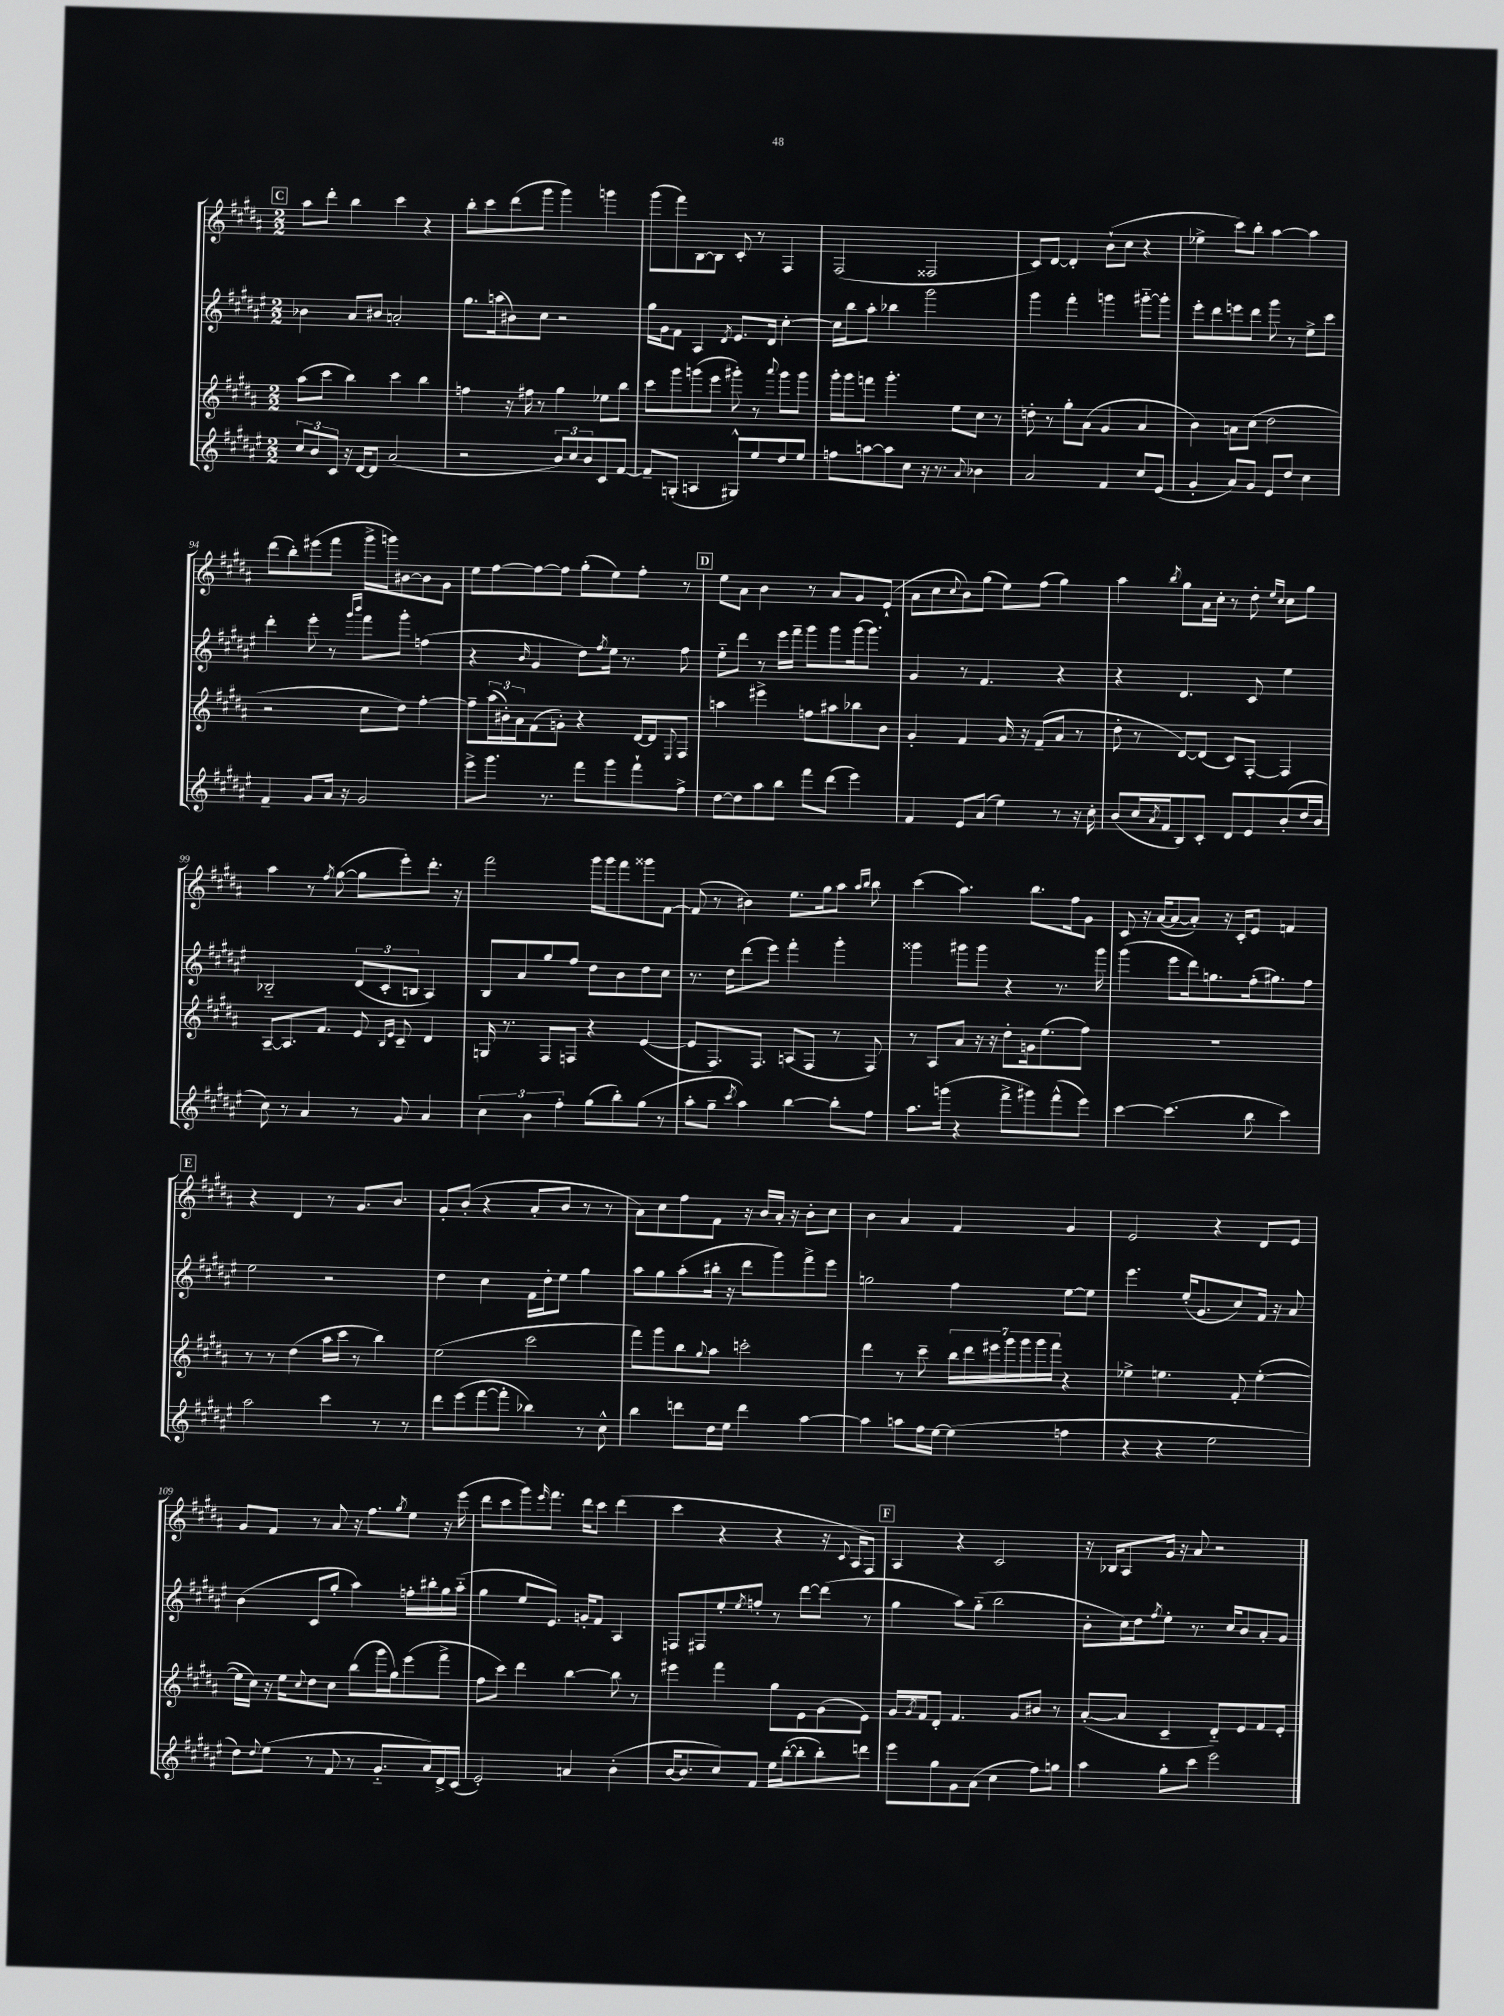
<<
\new StaffGroup <<
\new Staff = "s0" {
    \clef treble \key b \major \numericTimeSignature \time 2/2
    \mark \markup { \box "C" } ais''8 dis'''8-. b''4 cis'''4 r4 |
    b''8-. cis'''8 dis'''8( gis'''8 gis'''4) g'''4 |
    gis'''8( fis'''8) b8~ b8 cis'8-. r8 fis4 |
    fis2( fisis2 |
    cis'8) dis'8~ dis'4-. b'8-!( cis''8 r4 |
    ees''4-> cis'''8) b''8-. ais''4~ ais''4 |
    dis'''8( b''8-.) eis'''8( fis'''8 gis'''16-> g'''16) bis'8~ bis'8 gis'8 |
    e''8 fis''8~ fis''8~ fis''8 gis''8-.( e''8) fis''8-. r8 |
    \mark \markup { \box "D" } e''8 ais'8 b'4 r8 ais'8 gis'8 e'8-!( |
    ais'8 cis''8 \appoggiatura { cis''8 } b'8) gis''8( e''8) fis''8( gis''4) |
    ais''4 \acciaccatura { b''8 } gis''8 ais'16 cis''16-. r8 dis''8-. \grace { e''16 cis''16 } cis''8 gis''8 |
    ais''4 r8 \acciaccatura { fis''8 } gis''8~( gis''8 e'''8-.) dis'''8.-. r16 |
    fis'''2 gis'''16 gis'''16 fis'''8 gisis'''8 fis'8~ |
    fis'8( r8 bis'4) e''8. gis''16 ais''8 \grace { ais''16 b''16 } b''8 |
    cis'''4( ais''4.) b''8. fis''16 gis'8 |
    cis'8 r16 ais'16~( ais'8~ ais'8-.) r16 cis'16-. e'8 f'4 |
    \mark \markup { \box "E" } r4 dis'4 r8 gis'8. b'8. |
    gis'8-. b'8-.( r4 ais'8-. b'8 r8 r8 |
    ais'8) cis''8 fis''8 fis'8 r16 b'16 ais'16-. r16 b'8-. cis''8 |
    b'4 ais'4 fis'4 gis'4 |
    e'2 r4 dis'8 e'8 |
    gis'8 fis'8 r8 ais'8 r16 fis''8. \acciaccatura { gis''8 } e''8 r16 e'''16( |
    dis'''8 cis'''8 gis'''8) \grace { e'''16 } fis'''8. dis'''16 cis'''8 dis'''4( |
    cis'''4 r4 r4 r16 \appoggiatura { cis'8 } ais16 fis8) |
    \mark \markup { \box "F" } ais4 r4 cis'2 |
    r16 bes16 ais8 gis'16 r16 ais'8 r2 \bar "|." |
}
\new Staff = "s1" {
    \clef treble \key fis \major \numericTimeSignature \time 2/2
    \mark \markup { \box "C" } bes'4 ais'8 bis'8 a'2-. |
    gis''8. a''16( bis'8) cis''8 r2 |
    gis''16 gis'16 fis'8 ais4 \acciaccatura { dis'8 } eis'8. dis'16 cis''4~-. |
    cis''16 b''16 ais''8-. bes''4 gis'''2 |
    gis'''4 fis'''4-. g'''4 gis'''8~-_ gis'''8-. |
    eis'''8-. dis'''8 e'''8 dis'''8 gis'''8 r8 eis''8-> cis'''8 |
    dis'''4-. eis'''8-. r8 \grace { gis'''16 b'''16 } fis'''8 gis'''8-. f''4( |
    r4 \grace { b'16 } gis'4 dis''8) \acciaccatura { fis''8 } eis''16 r8. fis''8 |
    \mark \markup { \box "D" } eis''8-_ dis'''8 r8 eis'''16 fis'''16-- gis'''8 gis'''8 gis'''16( gis'''8.) |
    gis'4 r8 fis'4. r4 |
    r4 dis'4. cis'8 eis''4 |
    bes2-_ \tuplet 3/2 { dis'8( cis'8-. b8 } ais4) |
    b8 ais'8 gis''8 fis''8 dis''8 b'8 dis''8 cis''8 |
    r8. dis''16 dis'''8( eis'''8) fis'''4-. gis'''4-. |
    gisis'''4 gis'''8 gis'''8 r4 r8. gis'''16 |
    gis'''4( eis'''8 dis'''16) g''8. fis''16-.( gis''8.) fis''8 |
    \mark \markup { \box "E" } eis''2 r2 |
    dis''4 cis''4 fis'16 dis''16-. eis''8 gis''4 |
    ais''8 gis''8 ais''8-.( bis''16-. r16 dis'''8 gis'''8) fis'''8-> eis'''8 |
    g''2 fis''4 eis''8~ eis''8 |
    eis'''4. eis''16-.( gis'8. cis''8) fis'16 r16 ais'8 |
    b'4( cis'8 gis''8-. ais''4) f''16-. bis''16-. gis''16 ais''16-_( |
    gis''4 eis''8 eis'8.) g'16-. fis'8 ais4 |
    f8 fis8 eis''8-. \acciaccatura { eis''8 } f''8-. r8 dis'''8~ dis'''8( r8 |
    \mark \markup { \box "F" } gis''4 ais''8) gis''8-_( b''2 |
    b'8-. cis''16) dis''16 \acciaccatura { fis''8 } eis''8-. r8. cis''16 b'8 ais'8-. gis'8 \bar "|." |
}
\new Staff = "s2" {
    \clef treble \key b \major \numericTimeSignature \time 2/2
    \mark \markup { \box "C" } ais''8( cis'''8 b''4) cis'''4 b''4 |
    f''4 r16 fis''16 r8 gis''4 ees''8 b''8 |
    cis'''8 gis'''8 g'''8( e'''8 gis'''8-.) r8 \appoggiatura { ais'''8 } gis'''8 gis'''8 |
    gis'''16-. gis'''16 f'''8 gis'''4.-. e''8 cis''8 r8 |
    d''8-. r8 gis''8-. ais'8( gis'4 ais'4 |
    b'4) a'8 cis''8( dis''2 |
    r2 cis''8 dis''8) fis''4~-. |
    fis''8-- \tuplet 3/2 { ais''16( bis'16-.) ais'16 } fis'8( g'8-.) r4 dis'16~ dis'16 \appoggiatura { e8 } fis8 |
    \mark \markup { \box "D" } a''4 eis'''4-> f''8 ais''8 bes''8 b'8 |
    gis'4-. fis'4 gis'16 r16 fis'8--( ais'8 r8 |
    dis''8-. r8 dis'8~) dis'8( cis'8) fis8~-. fis4 |
    ais8~-- ais8. fis'8. e'8 \grace { b16 e'16 } cis'8-- dis'4 |
    g16 r8. fis8 f8 r4 e'4~( |
    e'8 fis8.) fis8. a8( fis8 r8 fis8) |
    r8 ais8 ais'8 r16 r16 dis''8-. g'16 e''8.( fis''8) |
    R1 |
    \mark \markup { \box "E" } r8 r8 dis''4( ais''16 cis'''16 r8 b''4) |
    e''2( cis'''2 |
    fis'''8) gis'''8 b''8 \appoggiatura { gis''8 } ais''8 c'''2-. |
    dis'''4 r8 cis'''8-- \tuplet 7/4 { b''16 dis'''16 eis'''16 gis'''16 gis'''16 gis'''16 fis'''16 } r4 |
    ees''4-> e''4. fis'8-. e''4~-.( |
    e''16 cis''16) r16 e''16 \appoggiatura { cis''8 } dis''8 cis''8 b''8( gis'''16 gis''16) e'''8( fis'''8-> |
    fis''8 cis'''8) dis'''4 b''4~ b''8 r8 |
    eis'''4 fis'''4 gis''8 e'8 gis'8( e'8) |
    \mark \markup { \box "F" } gis'16 \acciaccatura { gis'8 } fis'16 dis'8-. fis'4. gis'8 bis'8 r8 |
    ais'8~-.( ais'8 cis'4-- dis'8-_) e'8 fis'8 e'8-. \bar "|." |
}
\new Staff = "s3" {
    \clef treble \key fis \major \numericTimeSignature \time 2/2
    \mark \markup { \box "C" } \tuplet 3/2 { cis''8 b'8 cis'8 } r16 dis'16~ dis'8 ais'2( |
    r2 \tuplet 3/2 { b'8) cis''8 b'8 } cis'8 fis'8~ |
    fis'8-- g8-.( a4 gis8-^) eis''8 dis''8 eis''8 |
    f''8 a''8~ a''8 cis''8 r16 r8. \appoggiatura { ais'8 } bes'4 |
    ais'2 fis'4 cis''8 eis'8( |
    gis'4-. ais'8) gis'8 eis'8 dis''8 cis''4 |
    fis'4-- gis'8 ais'16 r16 gis'2 |
    eis'''8-> gis'''8. r8. fis'''8 gis'''8 fis'''8-! fis''8-> |
    \mark \markup { \box "D" } dis''8~ dis''8 ais''8 b''8 fis'''8 dis'''8( eis'''4) |
    fis'4 eis'8 ais'8( eis''4) r8 r16 cis''16-. |
    b'8( cis''16 \acciaccatura { ais'8 } fis'16 b8) cis'8-. dis'8 eis'8 b'8-.( dis''16 b'16 |
    cis''8) r8 ais'4 r8 gis'8 ais'4 |
    \tuplet 3/2 { cis''4 b'4 fis''4-. } gis''8( b''8-.) gis''8( r8 |
    ais''8-. gis''8-- \acciaccatura { cis'''8 } ais''4) b''4~ b''8-. fis''8 |
    ais''8. g'''16( r4 fis'''8-> gis'''8) fis'''8-^( eis'''8) |
    cis'''4~ cis'''4.( b''8 cis'''4) |
    \mark \markup { \box "E" } ais''2 cis'''4 r8 r8 |
    dis'''8 eis'''8( fis'''8~ fis'''8-. bes''4) r8 cis''8-^ |
    b''4 d'''8 dis''16 eis''16 d'''4 ais''4~ |
    ais''4 a''8 fis''16 eis''16~ eis''4( f''4 |
    r4 r4 eis''2 |
    dis''8) \appoggiatura { dis''8 } eis''8( r8 fis'8 r8 gis'8.-_ ais'16) dis'16-> cis'16( |
    eis'2-.) a'4 b'4-.( |
    b'16~ b'8. cis''8) fis'8 eis''16 b''16~-.( b''8-. b''8-.) d'''8 |
    \mark \markup { \box "F" } eis'''8 gis''8 gis'8 ais'8( cis''4 fis''8) g''8 |
    ais''4 gis''8-. cis'''8 eis'''2 \bar "|." |
}
>>
>>
\layout { \context { \Score currentBarNumber = #88 } }
